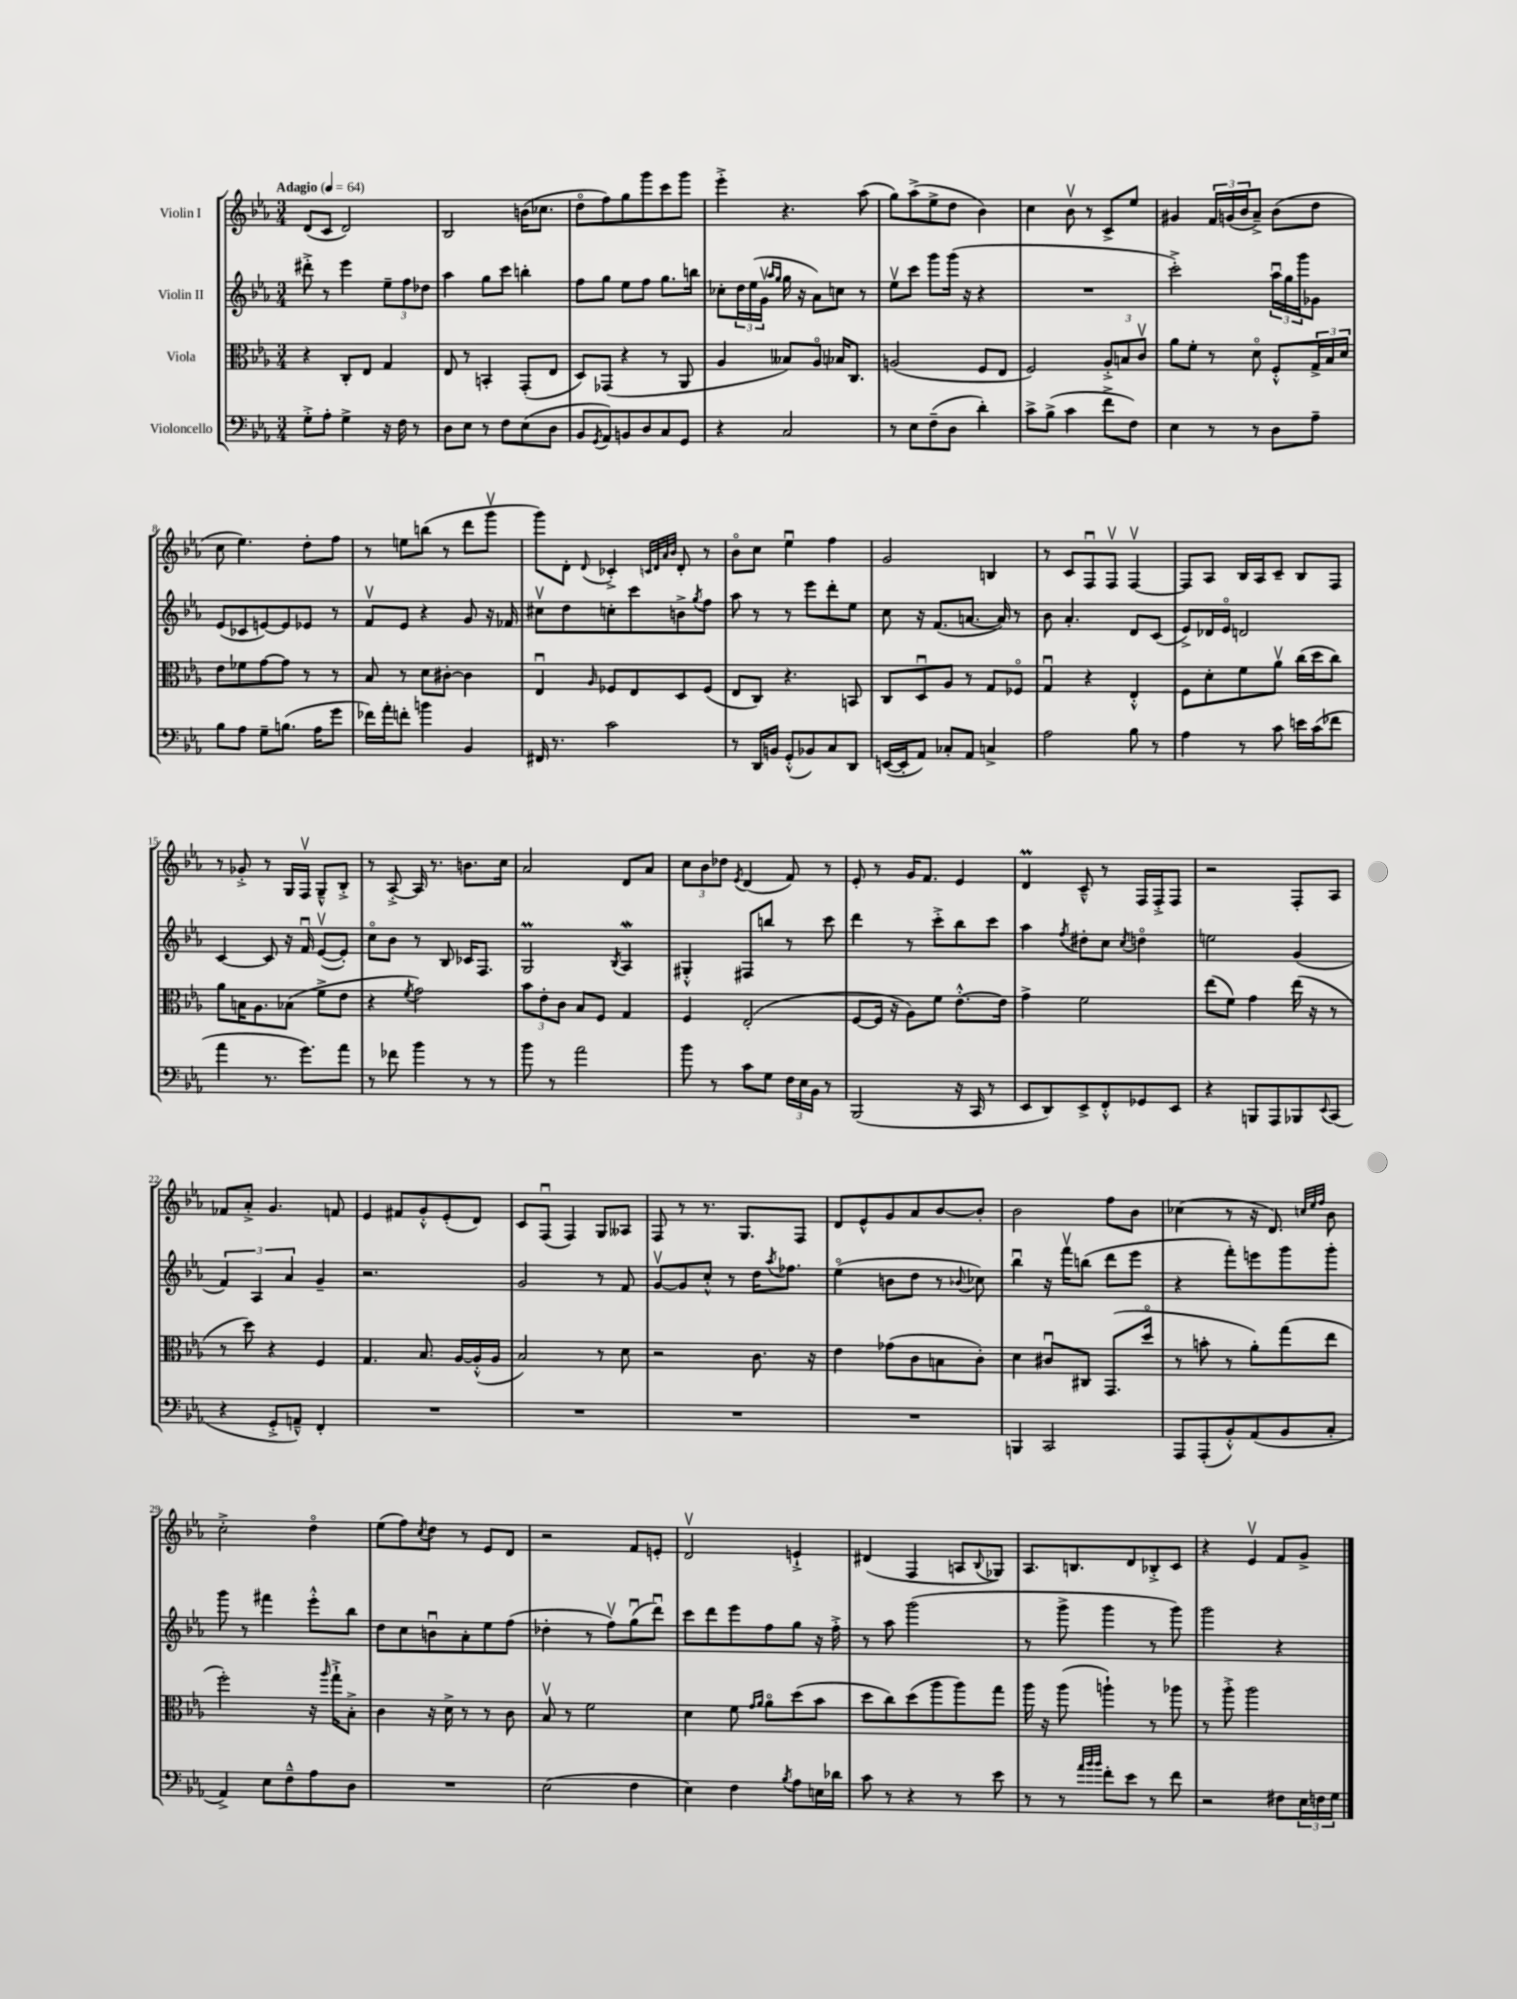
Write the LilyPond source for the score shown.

<<
\new StaffGroup <<
\new Staff = "s0" \with { instrumentName = "Violin I" } {
    \clef treble \key ees \major \numericTimeSignature \time 3/4 \tempo "Adagio" 4 = 64
    d'8( c'8 d'2) |
    bes2 b'16( ces''8. |
    d''8\flageolet f''8) g''8 g'''8 c'''8 g'''8 |
    ees'''4-.-> r4. aes''8( |
    g''8) aes''8->( ees''8-> d''8 bes'4) |
    c''4 bes'8\upbow r8 c'8-> ees''8 |
    gis'4 \tuplet 3/2 { f'16 g'16( bes'16 } aes'8--->) bes'8( d''8 |
    c''8 ees''4.) d''8-. f''8 |
    r8 e''8 b''8( r8 d'''8 g'''8\upbow |
    g'''8) d'8-. \appoggiatura { d'8 } ces'4-.-> \grace { c'32 d'32 aes'32 bes'32 } d'8-. r8 |
    bes'8\flageolet c''8 ees''4\downbow f''4 |
    g'2 b4 |
    r8 c'8 f8\downbow f8\upbow f4~\upbow |
    f8 aes8 bes16 aes16 c'8-- bes8 f8 |
    r8 ges'8-.-> r8 g16 f16\upbow g8---^ bes8-.-> |
    r8 aes8~-.-> aes16 r8. b'8. c''16 |
    aes'2 d'8 aes'8 |
    \tuplet 3/2 { c''8 bes'8 des''8 } \acciaccatura { ees'8 } d'4( f'8) r8 |
    ees'8-. r8 g'16 f'8. ees'4 |
    d'4\prall c'8---^ r8 f16 f16-.-> f8 |
    r2 f8-. aes8 |
    fes'8 aes'8-.-> g'4. f'8 |
    ees'4 fis'8 g'8-.-^ ees'8-.( d'8) |
    c'8 f8\downbow( f4) g8 aeses8 |
    f8 r8 r8. g8. f8 |
    d'8 ees'8-^ g'8 aes'8 bes'8~ bes'8-. |
    bes'2 f''8 bes'8 |
    ces''4( r8 r16 d'8.) \grace { c''32 ees''32 f''32 } bes'8 |
    c''2-.-> d''4\flageolet |
    ees''8( f''8) \acciaccatura { c''8 } d''8 r8 ees'8 d'8 |
    r2 f'8 e'8-. |
    d'2\upbow e'4-!-> |
    dis'4( f4 a8 \appoggiatura { bes8 } ges8) |
    aes8. b8. d'8 bes8-.-> c'8 |
    r4 ees'4\upbow f'8 g'8-> \bar "|." |
}
\new Staff = "s1" \with { instrumentName = "Violin II" } {
    \clef treble \key ees \major \numericTimeSignature \time 3/4
    dis'''8-.-> r8 ees'''4 \tuplet 3/2 { ees''8-- f''8 des''8 } |
    aes''4 g''8 c'''8 b''4-. |
    f''8 g''8 ees''8 f''8 g''8. b''16 |
    ces''8-. \tuplet 3/2 { d''16 ees''16( g'16\upbow } \grace { aes''16 g''16 } g''16 r16 aes'8) c''8 r8 |
    ees''8\upbow c'''8 g'''8 g'''16( r16 r4 |
    R2. |
    c'''2-.->) \tuplet 3/2 { aes''16\downbow g''16 g'''16 } ges'8 |
    ees'8( ces'8 e'8~) e'8 ees'8 r8 |
    f'8\upbow ees'8 r4 g'8 r16 fes'16 |
    cis''8\upbow d''8 c''8-. c'''8 b'8-> \acciaccatura { g''8 } f''8 |
    aes''8 r8 r8 ees'''8 d'''8-. ees''8 |
    c''8 r16 f'8.( a'8.~ a'16) r8 |
    bes'8 aes'4.-. d'8 c'8( |
    ees'8->) des'16 ees'16\flageolet d'2 |
    c'4~ c'8 r16 f'16\downbow ees'8~\upbow( ees'8-.) |
    c''8\flageolet bes'8 r8 bes8 ces'16 f8. |
    g2\prall \acciaccatura { bes8 } aes4\mordent |
    gis4-.-^ fis8 b''8 r8 c'''8 |
    d'''4 r8 c'''8-.-> bes''8 c'''8 |
    aes''4 \acciaccatura { f''8 } dis''8-. c''8 \acciaccatura { c''8 } d''4\flageolet |
    e''2 g'4( |
    \tuplet 3/2 { f'4) aes4 aes'4 } g'4-- |
    r2. |
    g'2 r8 f'8 |
    g'8~\upbow g'8 c''8-.-^ r8 d''16 \acciaccatura { aes''8 } fes''8. |
    ees''4\flageolet( b'8 d''8 r8 \appoggiatura { bes'8 } ces''8) |
    bes''4\downbow r16 f'''16\upbow b''8( d'''8 ees'''8 |
    r4 f'''8-.) e'''8 g'''8 g'''8-. |
    g'''8 r8 fis'''4 ees'''8-.-^ bes''8 |
    d''8 c''8 b'8\downbow aes'8-. ees''8 f''8( |
    des''4-. r8 f''8\upbow) g''8\downbow( d'''8\downbow) |
    c'''8 d'''8 ees'''8 f''8 g''8 r16 f''16-.-> |
    r8 aes''8 g'''2( |
    r8 g'''8-> g'''4 r8 g'''8) |
    g'''2 r4 \bar "|." |
}
\new Staff = "s2" \with { instrumentName = "Viola" } {
    \clef alto \key ees \major \numericTimeSignature \time 3/4
    r4 c8-. ees8 g4 |
    ees8 r8 b,4-. g,8-.( ees8 |
    d8) ges,8( r4 r8 aes,8 |
    aes4 beses8) aes8\flageolet bes16 c8. |
    a2( f8 ees8 |
    f2) \tuplet 3/2 { aes8-.-> b8 c'8\upbow } |
    aes'8 f'8-. r8 d'8\flageolet f8-.-^ \tuplet 3/2 { g16-> bes16 d'16 } |
    ees'8 fes'8 g'8~ g'8 r8 r8 |
    bes8 r8 d'8 cis'8~-. cis'4 |
    ees4\downbow \grace { aes16 } fes8 ees8 d8 fes8( |
    ees8 c8) r4. b,8 |
    c8 d8\downbow aes8 r8 g8 fes8\flageolet |
    g4\downbow r4 ees4-.-^ |
    f8 d'8-. f'8 aes'8\upbow c''16( d''16 c''8) |
    aes'8 b16 aes8. bes8( f'8-> ees'8 |
    r4 \acciaccatura { f'8 } g'2) |
    \tuplet 3/2 { bes'8 ees'8-. c'8 } bes8 f8 g4 |
    f4 ees2-.( |
    f8~ f16 r16 aes8) f'8 ees'8.~-.-^ ees'16 |
    g'4-> f'2 |
    ees''8( f'8) g'4 ees''16( r16 r8 |
    r8 d''8) r4 f4 |
    g4. bes8. aes16~ aes16-.-^( aes16 |
    bes2) r8 d'8 |
    r2 c'8. r16 |
    ees'4 ges'8( c'8 b8 c'8-.) |
    d'4 cis'8\downbow cis8 g,8.( d''16\flageolet |
    r8 b'8-. r8 aes'8-.) g''8( ees''8 |
    f''2-.) r16 \grace { aes''16 } g''16-!-> bes8-.-> |
    c'4 r16 d'16-> r8 r8 c'8 |
    bes8\upbow r8 f'2 |
    d'4 f'8 \grace { g'16 aes'16 } aes'8\flageolet d''8( bes'8 |
    d''8 c''8) d''8( aes''8 aes''8) g''8 |
    aes''16 r16 aes''8( a''4-!) r8 aes''8 |
    r8 aes''8-.-> aes''2 \bar "|." |
}
\new Staff = "s3" \with { instrumentName = "Violoncello" } {
    \clef bass \key ees \major \numericTimeSignature \time 3/4
    g8-.-> aes8-. g4-> r16 f16 r8 |
    d8 ees8 r8 f8 ees8( d8 |
    bes,8 \acciaccatura { g,8 } aes,8) b,8 d8 c8 g,8 |
    r4 c2 |
    r8 ees8 f8--( d8 d'4-.) |
    c'8-> bes8->( c'4 f'8-> f8) |
    ees4 r8 r8 d8 aes8-- |
    bes8 aes8 g8-- b8.( aes16 g'8 |
    fes'16) aes'16-. f'8-. b'4 bes,4 |
    fis,16 r8. c'2 |
    r8 d,16 b,16 g,8-.-^( bes,8) c8 d,8 |
    e,16~( e,16-. aes,8) ces8-. aes,8 c4-> |
    aes2 bes8 r8 |
    aes4 r8 c'8 e'16 c'16( fes'8 |
    aes'4 r8. g'8.) aes'8 |
    r8 fes'8 bes'4 r8 r8 |
    bes'8 r8 aes'2 |
    bes'8 r8 c'8 g8 \tuplet 3/2 { f16 ees16 bes,16 } r8 |
    bes,,2( r16 c,16 r8 |
    ees,8 d,8) ees,8-> f,8-.-^ ges,8 ees,8 |
    r4 b,,8 aes,,8 bes,,8 \appoggiatura { ees,8 } c,8( |
    r4 g,8-.-> a,8---^) f,4-. |
    R2. |
    R2. |
    R2. |
    R2. |
    b,,4 c,2 |
    aes,,8 aes,,8-.( bes,8-.-^) aes,8( bes,8 c8-. |
    aes,4->) ees8 f8---^ aes8 d8 |
    R2. |
    ees2( f4 |
    ees4) f4 \acciaccatura { bes8 } aes8 e16 des'16 |
    c'8 r8 r4 r8 ees'8 |
    r8 r8 \grace { aes'32 bes'32 bes'32 } f'8-. ees'8 r8 f'8 |
    r2 fis8 \tuplet 3/2 { ees16 f16 g16 } \bar "|." |
}
>>
>>
